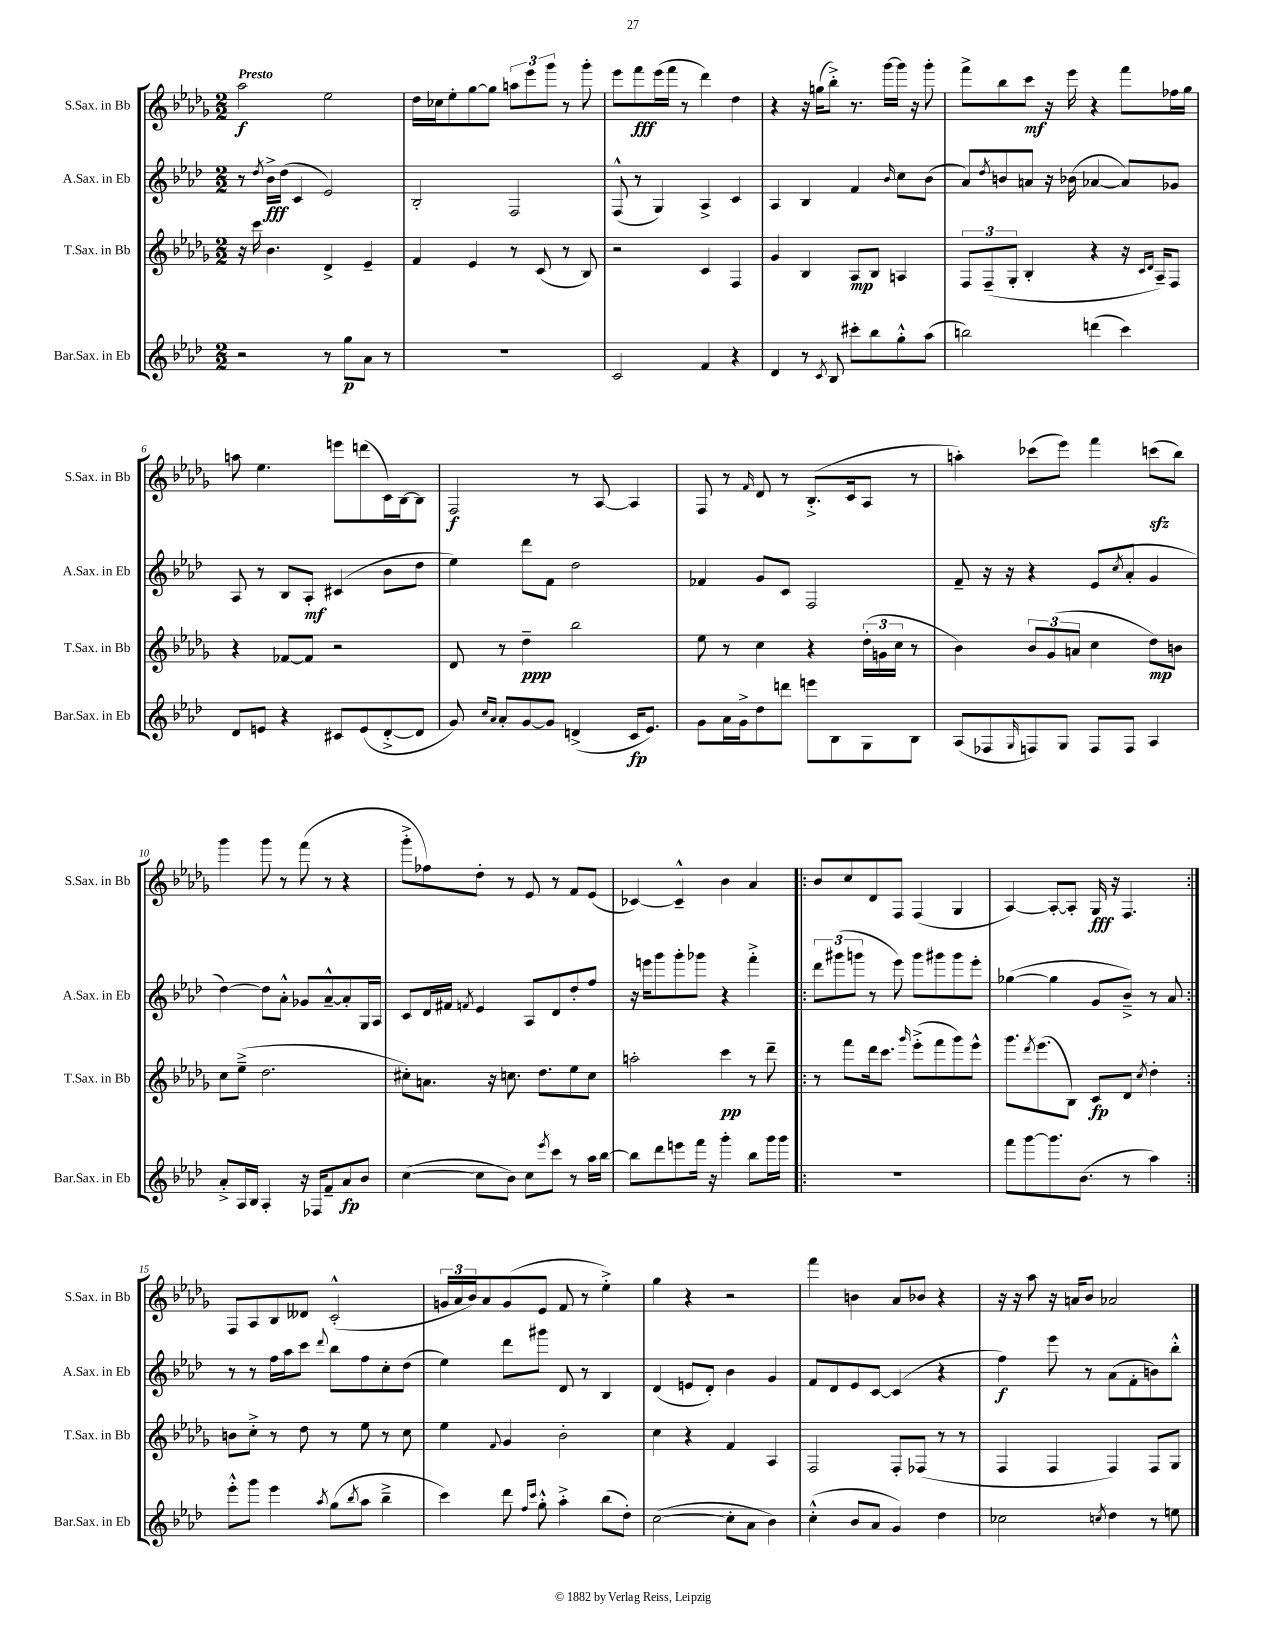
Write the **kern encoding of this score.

**kern	**dynam	**kern	**dynam	**kern	**dynam	**kern	**dynam
*part4	*part4	*part3	*part3	*part2	*part2	*part1	*part1
*staff4	*staff4	*staff3	*staff3	*staff2	*staff2	*staff1	*staff1
*I"Bar.Sax. in Eb	*	*I"T.Sax. in Bb	*	*I"A.Sax. in Eb	*	*I"S.Sax. in Bb	*
*I'Bar.Sax. in Eb	*	*I'T.Sax. in Bb	*	*I'A.Sax. in Eb	*	*I'S.Sax. in Bb	*
*clefG2	*	*clefG2	*	*clefG2	*	*clefG2	*
*k[b-e-a-d-]	*	*k[b-e-a-d-g-]	*	*k[b-e-a-d-]	*	*k[b-e-a-d-g-]	*
*M2/2	*	*M2/2	*	*M2/2	*	*M2/2	*
=1	=1	=1	=1	=1	=1	=1	=1
!	!	!	!	!	!	!LO:TX:a:B:t=Presto	!
2r	.	16r	.	8r	.	2aa-\	f
.	.	16ccc\	.	.	.	.	.
.	.	.	.	8qdd-/	.	.	.
.	.	4.b-\	.	16b-^\LL	fff	.	.
.	.	.	.	(16dd-\JJ	.	.	.
.	.	.	.	4c/	.	.	.
8r	.	4d-^/	.	2e-/)	.	2ee-\	.
8gg\L	p	.	.	.	.	.	.
8a-\J	.	4e-~/	.	.	.	.	.
8r	.	.	.	.	.	.	.
=2	=2	=2	=2	=2	=2	=2	=2
1r	.	4f/	.	2B-'/	.	16dd-\LL	.
.	.	.	.	.	.	16cc-X\J	.
.	.	.	.	.	.	8ee-'\	.
.	.	4e-/	.	.	.	[8gg-\	.
.	.	.	.	.	.	8gg-\J]	.
.	.	8r	.	2F/	.	12aan\L	.
.	.	.	.	.	.	12eee-\	.
.	.	(8c/	.	.	.	.	.
.	.	.	.	.	.	12ggg-\J	.
.	.	8r	.	.	.	8r	.
.	.	8B-/)	.	.	.	8ggg-'\	.
=3	=3	=3	=3	=3	=3	=3	=3
2c/	.	2r	.	(8F^^/	.	8eee-\L	.
.	.	.	.	8r	.	8fff\	fff
.	.	.	.	4G/)	.	(16eee-\L	.
.	.	.	.	.	.	16fff\JJ	.
.	.	.	.	.	.	8r	.
4f/	.	4c/	.	4A-^/	.	4ddd-\)	.
4r	.	4F/	.	4c/	.	4dd-\	.
=4	=4	=4	=4	=4	=4	=4	=4
4d-/	.	4g-/	.	4A-/	.	4r	.
8r	.	4B-/	.	4B-/	.	16r	.
.	.	.	.	.	.	(16ggn\KL	.
8qc/	.	.	.	.	.	.	.
8B-/	.	.	.	.	.	8bb-'^\J)	.
8ccc#X'\L	.	8A-/L	mp	4f/	.	8.r	.
8bb-\	.	8B-/J	.	.	.	.	.
.	.	.	.	.	.	[16ggg-\LL	.
.	.	.	.	16qqb-/	.	.	.
8gg'^^\	.	4An/	.	8cc\L	.	16ggg-\JJ]	.
.	.	.	.	.	.	16r	.
(8aa-\J	.	.	.	(8b-\J	.	8ggg-'\	.
=5	=5	=5	=5	=5	=5	=5	=5
2bbn\)	.	12F/L	.	8a-/L)	.	8fff^\L	.
.	.	(12F~/	.	.	.	.	.
.	.	.	.	8qdd-/	.	.	.
.	.	.	.	8bn/	.	8bb-\	.
.	.	12G-'/J	.	.	.	.	.
.	.	4B-'/	.	8an/J	.	8ccc\J	mf
.	.	.	.	16r	.	16r	.
.	.	.	.	(16b-X\	.	16eee-\	.
(4dddn\	.	4r	.	[4a-X/	.	4r	.
4ccc\)	.	16r	.	8a-/L])	.	8fff\L	.
.	.	16qqc/LL	.	.	.	.	.
.	.	16qqd-/JJ	.	.	.	.	.
.	.	16A-~/KL)	.	.	.	.	.
.	.	8F/J	.	8g-X/J	.	16ff-X\L	.
.	.	.	.	.	.	16gg-\JJ	.
!!LO:LB:g=z
=6	=6	=6	=6	=6	=6	=6	=6
8d-/L	.	4r	.	8A-/	.	8aan\	.
8en/J	.	.	.	8r	.	4.ee-\	.
4r	.	[8f-X/L	.	8B-/L	.	.	.
.	.	8f-/J]	.	8A-'/J	mf	.	.
8c#X/L	.	2r	.	(4c#X/	.	8eeen\L	.
(8e/	.	.	.	.	.	(8dddn\	.
[8d-'^/	.	.	.	8b-\L	.	16c\L)	.
.	.	.	.	.	.	[16B-\J	.
8d-/J]	.	.	.	8dd-\J	.	8B-\J]	.
=7	=7	=7	=7	=7	=7	=7	=7
8g/)	.	8d-/	.	4ee-\)	.	2F/	f
16qqcc/LL	.	.	.	.	.	.	.
16qqa-/JJ	.	.	.	.	.	.	.
8a-'/L	.	8r	.	.	.	.	.
[8g/	.	4dd-~\	ppp	8ddd-\L	.	.	.
8g/J]	.	.	.	8f\J	.	.	.
(4dn^/	.	2bb-\	.	2dd-\	.	8r	.
.	.	.	.	.	.	[8A-/	.
16c/KL	fp	.	.	.	.	4A-/]	.
8.e-/J)	.	.	.	.	.	.	.
=8	=8	=8	=8	=8	=8	=8	=8
8g\L	.	8ee-\	.	4f-X/	.	8F/	.
16a-\L	.	8r	.	.	.	8r	.
16g^\J	.	.	.	.	.	.	.
.	.	.	.	.	.	16qqf/	.
8dd-\	.	4cc\	.	8g/L	.	8d-/	.
8dddn\J	.	.	.	8c/J	.	8r	.
8eeen\L	.	4r	.	2F/	.	(8.B-'^/L	.
8B-\	.	.	.	.	.	.	.
.	.	.	.	.	.	16c/k	.
8G\	.	(24dd-'\LL	.	.	.	8A-/J	.
.	.	24gn\	.	.	.	.	.
.	.	24cc\JJ	.	.	.	.	.
8B-\J	.	8r	.	.	.	8r	.
=9	=9	=9	=9	=9	=9	=9	=9
(8A-/L	.	4b-\)	.	8f~/	.	4aan'\)	.
8F-X/	.	.	.	16r	.	.	.
.	.	.	.	16r	.	.	.
16qqG/	.	.	.	.	.	.	.
8Fn/)	.	12b-/L	.	4r	.	(8ccc-X\L	.
.	.	(12g-/	.	.	.	.	.
8G/J	.	.	.	.	.	8eee-\J)	.
.	.	12an/J	.	.	.	.	.
8F/L	.	4cc\	.	(8e-/L	.	4fff\	.
.	.	.	.	8qcc/	.	.	.
8F/J	.	.	.	8a-'/J	.	.	.
4A-/	.	8dd-\L)	mp	4g/	.	(8cccnzz\L	.
.	.	8bn\J	.	.	.	8bb-\J)	.
!!LO:LB:g=z
=10	=10	=10	=10	=10	=10	=10	=10
8a-'^/L	.	8cc\L	.	[4dd-\)	.	4ggg-\	.
16A-/L	.	(8ee-~^\J	.	.	.	.	.
16B-/JJ	.	.	.	.	.	.	.
4A-'/	.	2.dd-\	.	8dd-\L]	.	8ggg-\	.
.	.	.	.	8a-'^^\J	.	8r	.
16r	.	.	.	8g-X/L	.	(8fff\	.
16F-X/KL	.	.	.	.	.	.	.
8f~/	.	.	.	[8a-~^^/	.	8r	.
8a-/	fp	.	.	8a-'/]	.	4r	.
8b-/J	.	.	.	16G/L	.	.	.
.	.	.	.	16A-/JJ	.	.	.
=11	=11	=11	=11	=11	=11	=11	=11
([4cc\	.	8cc#X'\L)	.	8c/L	.	8ggg-'^\L	.
.	.	8.an\J	.	16d-/L	.	8ff-X\)	.
.	.	.	.	16f#X/JJ	.	.	.
.	.	.	.	8qfn/	.	.	.
8cc\L]	.	.	.	4e-/	.	8dd-'\J	.
.	.	16r	.	.	.	.	.
8b-\J)	.	8.ccn\	.	.	.	8r	.
8cc\L	.	.	.	8A-/L	.	8e-/	.
.	.	8.dd-\L	.	.	.	.	.
8qeee-/	.	.	.	.	.	.	.
8ccc\J	.	.	.	8d-/	.	8r	.
8r	.	8ee-\	.	8dd-'/	.	8f/L	.
16aa-\LL	.	8cc\J	.	8ff/J	.	(8e-/J	.
[16bb-\JJ	.	.	.	.	.	.	.
=12	=12	=12	=12	=12	=12	=12	=12
8bb-\L]	.	2aan'\	.	16r	.	[4c-X/)	.
.	.	.	.	16eeen\KL	.	.	.
8ddd-\	.	.	.	8ggg\	.	.	.
8eeen\	.	.	.	8ggg'\	.	4c-~^^/]	.
16fff\Jk	.	.	.	8ggg-X\J	.	.	.
16r	.	.	.	.	.	.	.
4ggg'\	.	4ccc\	pp	4r	.	4b-\	.
8bb-\L	.	8r	.	4fff'^\	.	4a-/	.
16ggg\L	.	8ddd-~\	.	.	.	.	.
16ggg\JJ	.	.	.	.	.	.	.
=13!|:	=13!|:	=13!|:	=13!|:	=13!|:	=13!|:	=13!|:	=13!|:
1r	.	8r	.	12ddd-\L	.	8b-/L	.
.	.	.	.	(12ggg#X\	.	.	.
.	.	8fff\L	.	.	.	8cc/	.
.	.	.	.	12gggn\J	.	.	.
.	.	16ddd-\k	.	8r	.	8d-/	.
.	.	8.ccc\J	.	.	.	.	.
.	.	.	.	8eee-\)	.	8F/J	.
.	.	16qqggg-/	.	.	.	.	.
.	.	(8eee-'^\L	.	8ggg\L	.	(4F/	.
.	.	8fff\	.	8ggg#X\	.	.	.
.	.	8ggg-\)	.	8ggg#\	.	4G-/	.
.	.	8eee-^^\J	.	8eee-'\J	.	.	.
=14	=14	=14	=14	=14	=14	=14	=14
8fff\L	.	8.ggg-\L	.	([4gg-X\	.	[4A-/)	.
[8ggg\	.	.	.	.	.	.	.
.	.	8qddd-/	.	.	.	.	.
.	.	(8.eee-\	.	.	.	.	.
8.ggg\]	.	.	.	4gg-\]	.	8A-'/L_	.
.	.	8B-\J)	.	.	.	8A-'/J]	.
(8.b-\J	.	.	.	.	.	.	.
.	.	8c/L	fp	8g/L	.	16G-/	fff
.	.	.	.	.	.	16r	.
8r	.	8d-/J	.	8b-~^/J)	.	4.F/	.
.	.	8qcc/	.	.	.	.	.
4aa-\)	.	4dd-'\	.	8r	.	.	.
.	.	.	.	8a-/	.	.	.
!!LO:LB:g=z
=15:|!	=15:|!	=15:|!	=15:|!	=15:|!	=15:|!	=15:|!	=15:|!
8eee-'^^\L	.	8bn\L	.	8r	.	8F/L	.
8ggg\J	.	8cc'^\J	.	8r	.	8A-/	.
4eee-\	.	8r	.	16ff\LL	.	8B-/	.
.	.	.	.	16aa-\J	.	.	.
.	.	8dd-\	.	8ccc\J	.	8d--X/J	.
8qaa-/	.	.	.	8qqddd-/	.	.	.
(8gg\L	.	8r	.	8bb-\L	.	(2c'^^/	.
8qbb-/	.	.	.	.	.	.	.
8aa-\J	.	8ee-\	.	8ff\	.	.	.
4bb-~^\	.	8r	.	8cc'\	.	.	.
.	.	8cc\	.	(8dd-\J	.	.	.
=16	=16	=16	=16	=16	=16	=16	=16
4ccc\)	.	4ee-\	.	4ee-\)	.	24gn/LL	.
.	.	.	.	.	.	24a-/	.
.	.	.	.	.	.	24b-/J)	.
.	.	.	.	.	.	8a-/	.
.	.	8qqf/	.	.	.	.	.
8ddd-\	.	4g-/	.	8ddd-\L	.	(8g/	.
16qqff/LL	.	.	.	.	.	.	.
16qqccc/JJ	.	.	.	.	.	.	.
8gg'^^\	.	.	.	8ggg#X\J	.	8e-/J	.
4aa-'^\	.	2b-'\	.	8d-/	.	8f/	.
.	.	.	.	8r	.	8r	.
(8bb-\L	.	.	.	4B-/	.	4ee-'^\)	.
8dd-'\J)	.	.	.	.	.	.	.
=17	=17	=17	=17	=17	=17	=17	=17
([2cc\	.	4cc\	.	(4d-/	.	4gg-\	.
.	.	4r	.	8en/L	.	4r	.
.	.	.	.	8d-'/J)	.	.	.
8cc'\L]	.	4f/	.	4b-\	.	2r	.
8a-\J	.	.	.	.	.	.	.
4b-\)	.	4A-/	.	4g/	.	.	.
=18	=18	=18	=18	=18	=18	=18	=18
(4cc'^^\	.	2F/	.	8f/L	.	4fff\	.
.	.	.	.	8d-/	.	.	.
8b-/L	.	.	.	8e-/	.	4bn\	.
8a-/J	.	.	.	[8c/J	.	.	.
4g/)	.	8F'/L	.	(4c/]	.	8a-/L	.
.	.	(8F-X/J	.	.	.	8b-X/J	.
4dd-\	.	8r	.	4r	.	4r	.
.	.	8r	.	.	.	.	.
=19	=19	=19	=19	=19	=19	=19	=19
2cc-X\	.	4F/	.	4ff\)	f	16r	.
.	.	.	.	.	.	16r	.
.	.	.	.	.	.	8aa-\	.
.	.	4F/	.	8eee-\	.	16r	.
.	.	.	.	.	.	16an/KL	.
.	.	.	.	8r	.	8b-/J	.
8qccn/	.	.	.	.	.	.	.
4dd-\	.	4F/)	.	(8a-\L	.	2a-X/	.
.	.	.	.	8f'\	.	.	.
8r	.	8F/L	.	8bn\)	.	.	.
8een\	.	8G-/J	.	8bb-'^^\J	.	.	.
==	==	==	==	==	==	==	==
*-	*-	*-	*-	*-	*-	*-	*-
